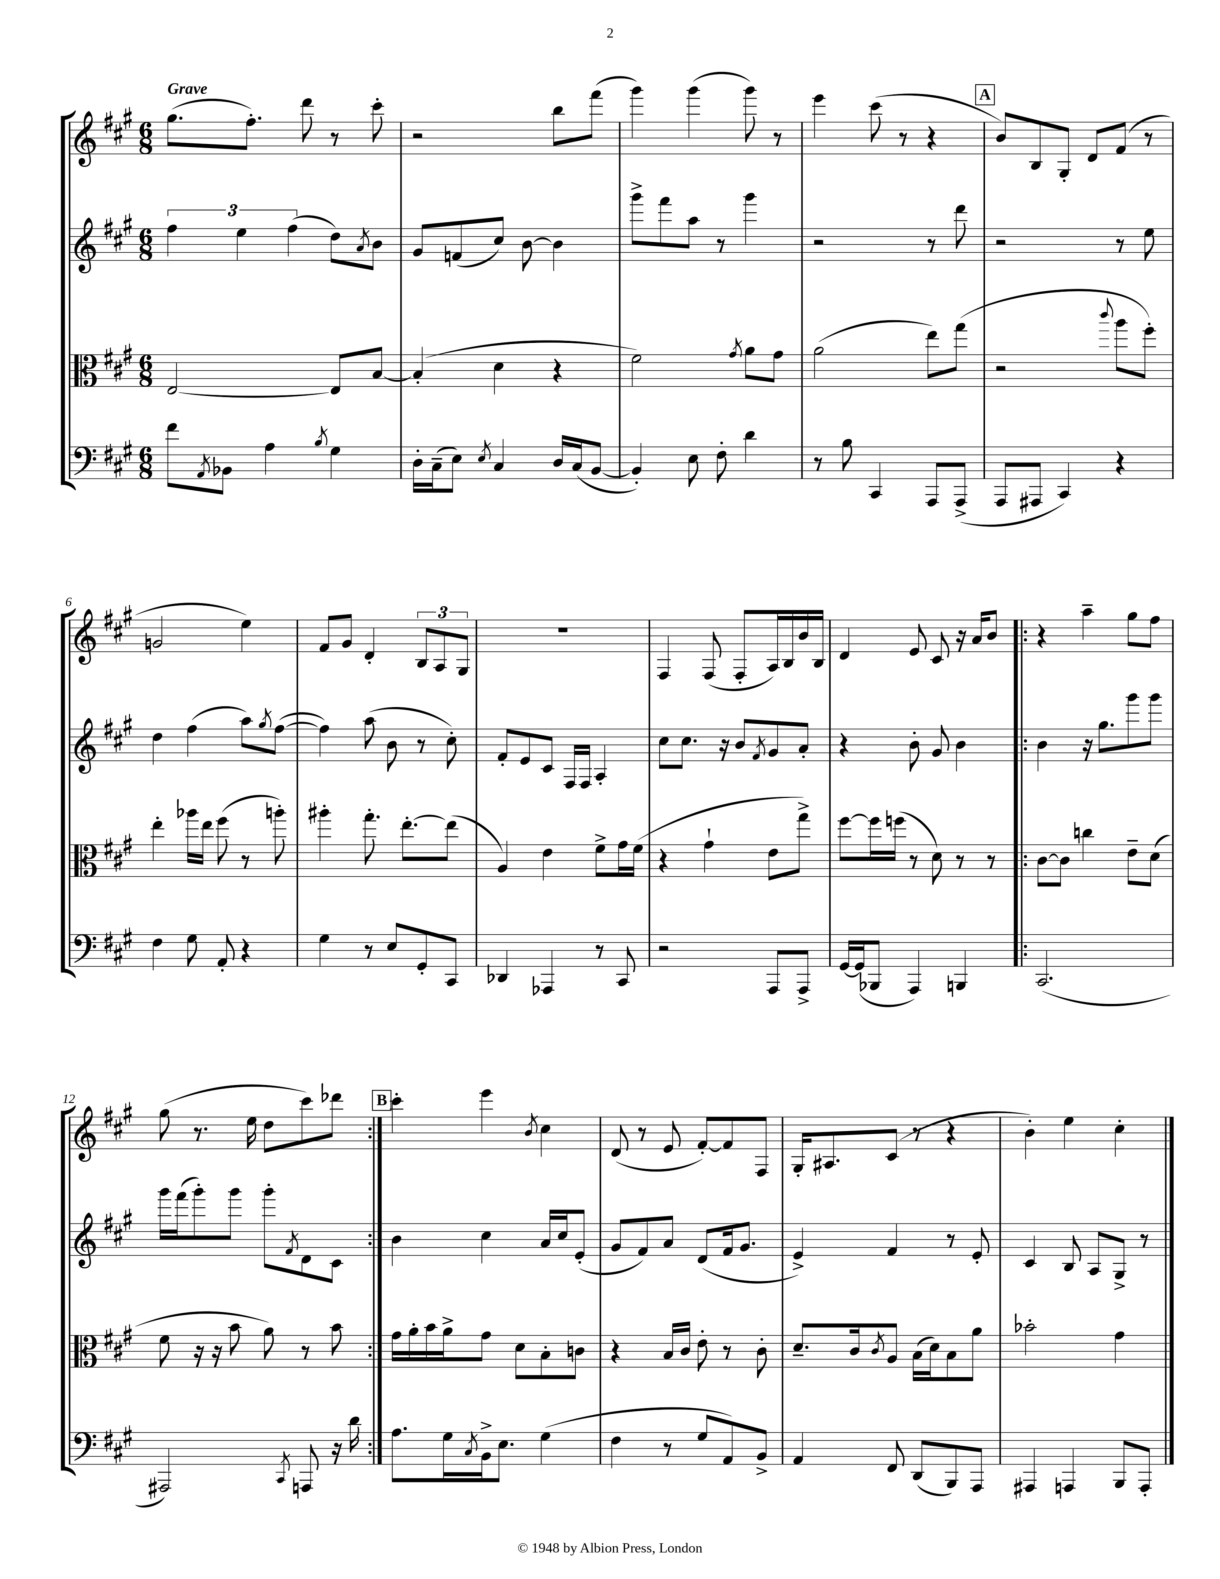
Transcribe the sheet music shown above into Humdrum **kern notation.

**kern	**kern	**kern	**kern
*part4	*part3	*part2	*part1
*staff4	*staff3	*staff2	*staff1
*clefF4	*clefC3	*clefG2	*clefG2
*k[f#c#g#]	*k[f#c#g#]	*k[f#c#g#]	*k[f#c#g#]
*M6/8	*M6/8	*M6/8	*M6/8
=1	=1	=1	=1
!	!	!	!LO:TX:a:B:t=Grave
8f#\L	[2E/	6ff#\	(8.gg#\L
8qAA/	.	.	.
8BB-X\J	.	.	.
.	.	6ee\	.
.	.	.	8.ff#'\J)
4A\	.	.	.
.	.	(6ff#\	.
.	.	.	8ddd\
8qB/	.	.	.
4G#\	8E/L]	8dd\L)	8r
.	.	8qa/	.
.	[8B/J	8b\J	8ccc#'\
=2	=2	=2	=2
16D'\LL	(4B'/]	8g#/L	2r
(16C#~\J	.	.	.
8E\J)	.	(8fn/	.
8qE/	.	.	.
4C#/	4d\	8cc#/J)	.
.	.	[8b\	.
16D/LL	4r	4b\]	8bb\L
(16C#/J	.	.	.
[8BB/J	.	.	(8fff#\J
=3	=3	=3	=3
4BB'/])	2f#\)	8ggg#^\L	4ggg#\)
.	.	8fff#\	.
8E\	.	8aa\J	(4ggg#\
8F#'\	.	8r	.
.	8qg#/	.	.
4d\	8a\L	4ggg#\	8ggg#\)
.	8g#\J	.	8r
=4	=4	=4	=4
8r	(2a\	2r	4eee\
8B\	.	.	.
4CC#/	.	.	(8ccc#\
.	.	.	8r
8AAA/L	8ee\L)	8r	4r
(8AAA^/J	(8gg#\J	8ddd\	.
!!LO:REH:place=s1:t=A
=5	=5	=5	=5
8AAA/L	2r	2r	8b/L)
8AAA#X/J	.	.	8B/
4CC#/)	.	.	8G#'/J
.	.	.	8d/L
.	8qqccc#/	.	.
4r	8aa\L	8r	(8f#/J
.	8ff#'\J)	8ee\	8r
!!LO:LB:g=z
=6	=6	=6	=6
4F#\	4ee'\	4dd\	2gn/
8G#\	16aa-X\LL	(4ff#\	.
.	16ee\JJ	.	.
8AA'/	(8ff#\	.	.
4r	8r	8aa\L)	4ee\)
.	.	8qgg#/	.
.	8aan'\)	([8ff#\J	.
=7	=7	=7	=7
4G#\	4aa#X'\	4ff#\])	8f#/L
.	.	.	8g#/J
8r	8.gg#'\	(8aa\	4d'/
8E/L	.	8b\	.
.	[8.ee'\L	.	.
8GG#'/	.	8r	12B/L
.	.	.	12A/
8CC#/J	(8ee\J]	8cc#'\)	.
.	.	.	12G#/J
=8	=8	=8	=8
4DD-X/	4A/)	8f#'/L	2.r
.	.	8e/	.
4AAA-X/	4e\	8c#/J	.
.	.	16F#/LL	.
.	.	16F#/JJ	.
8r	8f#^\L	4A'/	.
8CC#/	16g#\L	.	.
.	(16f#\JJ	.	.
=9	=9	=9	=9
2r	4r	8cc#\L	4F#/
.	.	8.cc#\J	.
.	4g#`\	.	(8F#/
.	.	16r	.
.	.	8b/L	8F#'/L
.	.	8qf#/	.
8AAA/L	8e\L	8g#/	16A/L)
.	.	.	16B/
8AAA^/J	8gg#^\J)	8a'/J	16b/
.	.	.	16B/JJ
=10	=10	=10	=10
[16GG#/LL	[8ff#\L	4r	4d/
(16GG#/J]	.	.	.
8BBB-X/J	16ff#\L]	.	.
.	(16ffn\JJ	.	.
4AAA/)	8r	8b'\	8e/
.	8d\)	8g#/	8c#/
4BBBn/	8r	4b\	16r
.	.	.	16a/KL
.	8r	.	8b/J
=11!|:	=11!|:	=11!|:	=11!|:
(2.CC#/	[8c#\L	4b\	4r
.	8c#\J]	.	.
.	4ccn\	16r	4aa~\
.	.	8.gg#\L	.
.	8e~\L	8ggg#\	8gg#\L
.	(8d\J	8ggg#\J	8ff#\J
!!LO:LB:g=z
=12	=12	=12	=12
2AAA#X/)	8f#\	16ggg#\LL	(8gg#\
.	.	(16fff#\J	.
.	16r	8ggg#'\)	8.r
.	16r	.	.
.	8b\	8ggg#\J	.
.	.	.	16ee\
.	8a\)	8ggg#'\L	8dd\L
8qCC#/	.	8qf#/	.
8AAAn/	8r	8d\	8ccc#\)
16r	8b\	8c#\J	8ddd-X\J
16d\	.	.	.
!!LO:REH:place=s1:t=B
=13:|!	=13:|!	=13:|!	=13:|!
8.A\L	16g#\LL	4b\	4ccc#'\
.	16a'\	.	.
.	16b\	.	.
16G#\L	16a^\J	.	.
8qC#/	.	.	.
16BB^\J	8g#\J	4cc#\	4eee\
8.E\J	.	.	.
.	8d\L	.	.
.	.	.	8qb/
(4G#\	8B'\	16a/LL	4cc#\
.	.	16cc#/J	.
.	8cn\J	(8e'/J	.
=14	=14	=14	=14
4F#\	4r	8g#/L	(8d/
.	.	8f#/)	8r
8r	16B/LL	8a/J	8e/
.	16c#/JJ	.	.
8G#/L	8e'\	(8d/L	[8f#'/L)
8AA/)	8r	16f#/k	8f#/]
.	.	8.g#/J	.
8BB^/J	8c#'\	.	8F#/J
=15	=15	=15	=15
4AA/	8.d~/L	4e^/)	16G#'/KL
.	.	.	8.A#X/
.	16c#/k	.	.
.	8qc#/	.	.
8FF#/	8A/J	4f#/	(8c#/J
(8DD/L	(16B\LL	.	8r
.	16d\J)	.	.
8BBB/)	8B\	8r	4r
8AAA/J	8a\J	8e'/	.
=16	=16	=16	=16
4AAA#X/	2b-X'\	4c#/	4b'\)
4AAAn/	.	8B/	4ee\
.	.	8A/L	.
8BBB/L	4g#\	8G#^/J	4cc#'\
8AAA'/J	.	8r	.
==	==	==	==
*-	*-	*-	*-
